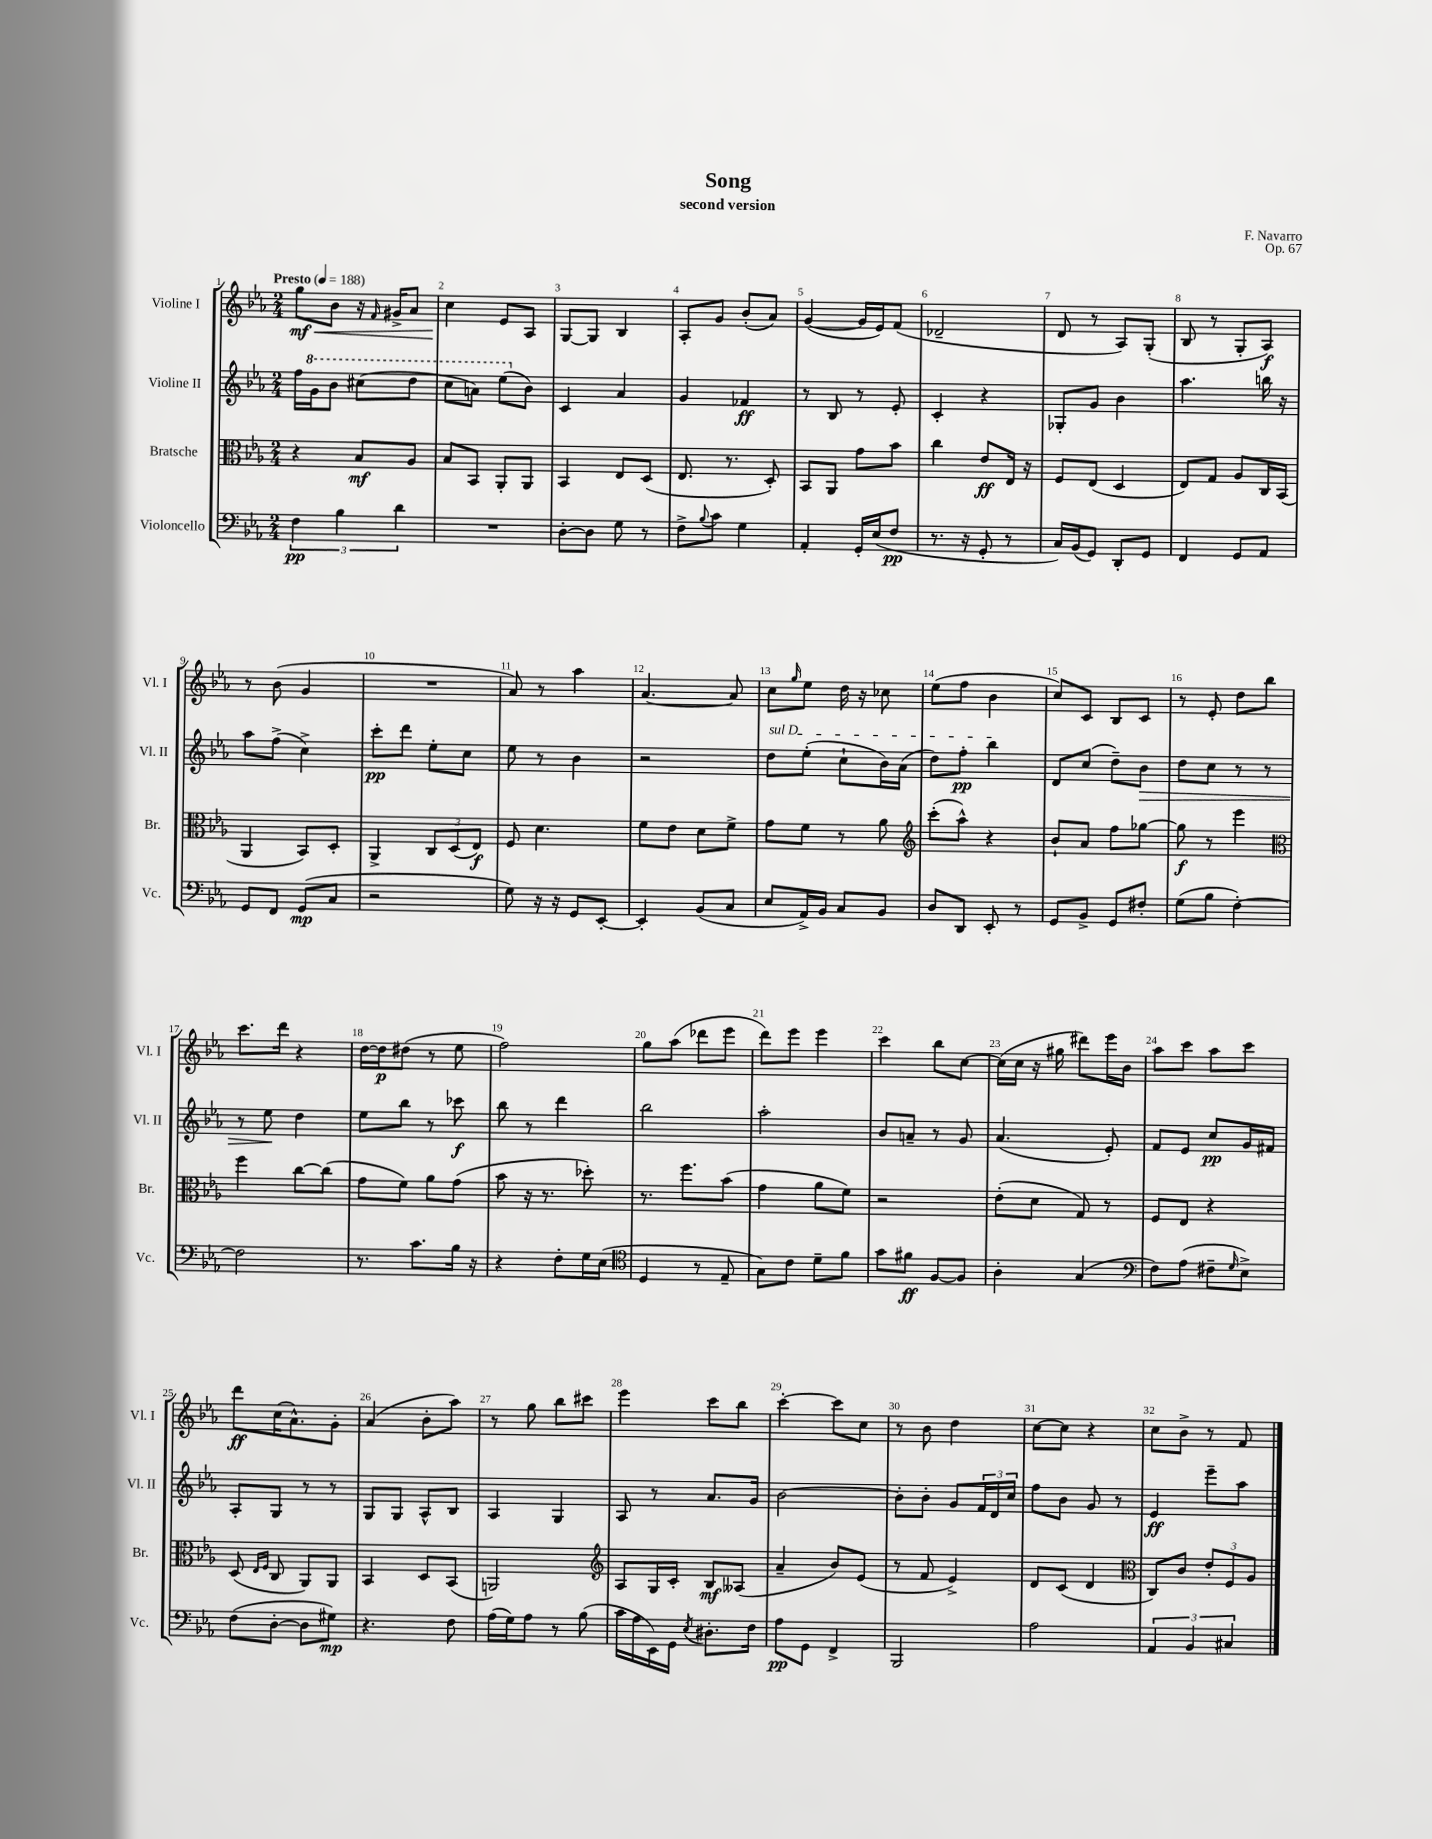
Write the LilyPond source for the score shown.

\header { title = "Song" composer = "F. Navarro" subtitle = "second version" opus = "Op. 67" }
<<
\new StaffGroup <<
\new Staff = "s0" \with { instrumentName = "Violine I" shortInstrumentName = "Vl. I" } {
    \clef treble \key ees \major \numericTimeSignature \time 2/4 \tempo "Presto" 4 = 188
    g''8\mf\< bes'8 r16 \grace { f'16 } gis'16-> aes'8 |
    c''4\! ees'8 aes8 |
    g8~ g8 bes4 |
    aes8-. g'8 bes'8-.( aes'8) |
    g'4~( g'16 ees'16) f'8( |
    des'2-- |
    d'8 r8 aes8) g8-.( |
    bes8 r8 g8-. aes8\f) |
    r8 bes'8( g'4 |
    R2 |
    aes'8) r8 aes''4 |
    aes'4.~ aes'8 |
    c''8 \grace { g''16 } ees''8 d''16 r16 ces''8 |
    ees''8( f''8 bes'4 |
    c''8) c'8 bes8 c'8 |
    r8 ees'8-. d''8 bes''8 |
    c'''8. d'''16 r4 |
    d''16~ d''16\p dis''8( r8 ees''8 |
    f''2) |
    g''8 aes''8( des'''8 ees'''8 |
    d'''8) ees'''8 ees'''4 |
    c'''4 bes''8 c''8~ |
    c''16( c''16 r16 gis''16 dis'''8) ees'''16 bes'16 |
    aes''8 c'''8 aes''8 c'''8 |
    d'''8\ff c''16( aes'8.-^) g'8-. |
    aes'4( bes'8-. aes''8) |
    r8 g''8 bes''8 cis'''8 |
    ees'''4 c'''8 bes''8 |
    c'''4~-. c'''8 c''8 |
    r8 bes'8 d''4 |
    c''8~ c''8 r4 |
    c''8 bes'8-> r8 f'8 \bar "|." |
}
\new Staff = "s1" \with { instrumentName = "Violine II" shortInstrumentName = "Vl. II" } {
    \clef treble \key ees \major \numericTimeSignature \time 2/4
    f''16 \ottava #1 g''16 bes''8 cis'''8( d'''8 |
    c'''8 a''8) ees'''8( \ottava #0 bes'8) |
    c'4 aes'4 |
    g'4 fes'4\ff |
    r8 bes8 r8 ees'8-. |
    c'4-. r4 |
    ges8-. g'8 bes'4 |
    aes''4. b''16 r16 |
    aes''8 f''8->( c''4->) |
    c'''8-.\pp d'''8 ees''8-. c''8 |
    ees''8 r8 bes'4 |
    r2 |
    \once \override TextSpanner.bound-details.left.text = \markup { \italic "sul D" } d''8\startTextSpan ees''8-.( c''8-! bes'16) aes'16( |
    d''8) f''8-.\pp bes''4\stopTextSpan |
    d'8 c''8( d''8--) bes'8\> |
    d''8 c''8 r8 r8 |
    r8 ees''8\! d''4 |
    ees''8 bes''8 r8 ces'''8\f |
    bes''8 r8 d'''4 |
    bes''2 |
    aes''2-. |
    bes'8 a'8-- r8 g'8 |
    aes'4.( ees'8-.) |
    f'8 ees'8 c''8\pp g'16 fis'16 |
    aes8-. g8 r8 r8 |
    g8 g8 aes8-^ bes8 |
    aes4 g4 |
    aes8 r8 aes'8. g'16 |
    bes'2~ |
    bes'8-. bes'8-. g'8 \tuplet 3/2 { f'16 d'16 c''16 } |
    f''8 bes'8 g'8 r8 |
    ees'4\ff ees'''8-- aes''8 \bar "|." |
}
\new Staff = "s2" \with { instrumentName = "Bratsche" shortInstrumentName = "Br." } {
    \clef alto \key ees \major \numericTimeSignature \time 2/4
    r4 bes8\mf aes8 |
    bes8 bes,8 aes,8-. aes,8 |
    bes,4 ees8 d8( |
    ees8. r8. d8-.) |
    bes,8 aes,8 g'8 bes'8 |
    c''4 ees'8\ff ees16 r16 |
    f8 ees8( d4 |
    ees8) g8 aes8 c16 bes,16( |
    aes,4 bes,8) d8-. |
    aes,4-> \tuplet 3/2 { c8 d8( ees8\f) } |
    f8 d'4. |
    f'8 ees'8 d'8 f'8-> |
    g'8 f'8 r8 aes'8 |
    \clef treble c'''8-.( aes''8-^) r4 |
    bes'8-! aes'8 f''8 ges''8~ |
    ges''8\f r8 ees'''4 |
    \clef alto f''4 c''8~ c''8( |
    g'8 f'8) aes'8 g'8( |
    bes'8 r16 r8. des''8-.) |
    r8. f''8. bes'8( |
    g'4 aes'8 f'8) |
    r2 |
    ees'8-.( d'8 g8) r8 |
    f8 ees8 r4 |
    d8( \grace { ees16 f16 } c8 aes,8) aes,8 |
    bes,4 d8 bes,8( |
    a,2) |
    \clef treble aes8 g16 c'16-. bes8\mf aeses8( |
    aes'4-- bes'8) ees'8( |
    r8 f'8 ees'4->) |
    d'8 c'8( d'4 |
    \clef alto c8) c'8 \tuplet 3/2 { ees'8-. f8 aes8 } \bar "|." |
}
\new Staff = "s3" \with { instrumentName = "Violoncello" shortInstrumentName = "Vc." } {
    \clef bass \key ees \major \numericTimeSignature \time 2/4
    \tuplet 3/2 { f4\pp bes4 d'4 } |
    R2 |
    d8~-. d8 g8 r8 |
    f8-> \appoggiatura { bes8 } c'8 g4 |
    aes,4-. g,16-. ees16( f8\pp |
    r8. r16 g,8-. r8 |
    c16) bes,16( g,8) d,8-. g,8 |
    f,4 g,8 aes,8 |
    g,8 f,8 g,8\mp( c8 |
    r2 |
    g8) r16 r16 g,8 ees,8~-. |
    ees,4-. bes,8( c8 |
    ees8 aes,16->) bes,16 c8 bes,8 |
    d8 d,8 ees,8-. r8 |
    g,8 bes,8-> g,8 fis8-. |
    g8( bes8 f4~-.) |
    f2 |
    r8. c'8. bes16 r16 |
    r4 f8-. g16 ees16( |
    \clef tenor d4 r8 ees8-- |
    g8) c'8 d'8-- f'8 |
    g'8 fis'8\ff f8~ f8 |
    aes4-. g4( |
    \clef bass f8) aes8( fis8-- \grace { g16 } ees8->) |
    f8( d8~-. d8 gis8\mp) |
    r4. f8 |
    aes16( g16) aes8 r8 bes8( |
    c'16 aes16 ees,16) g,16 \acciaccatura { ees8 } dis8.-. f16 |
    aes8\pp g,8 f,4-> |
    bes,,2 |
    aes2 |
    \tuplet 3/2 { aes,4 bes,4 cis4 } \bar "|." |
}
>>
>>
\layout { \context { \Score \override BarNumber.break-visibility = ##(#f #t #t) barNumberVisibility = #all-bar-numbers-visible } }
